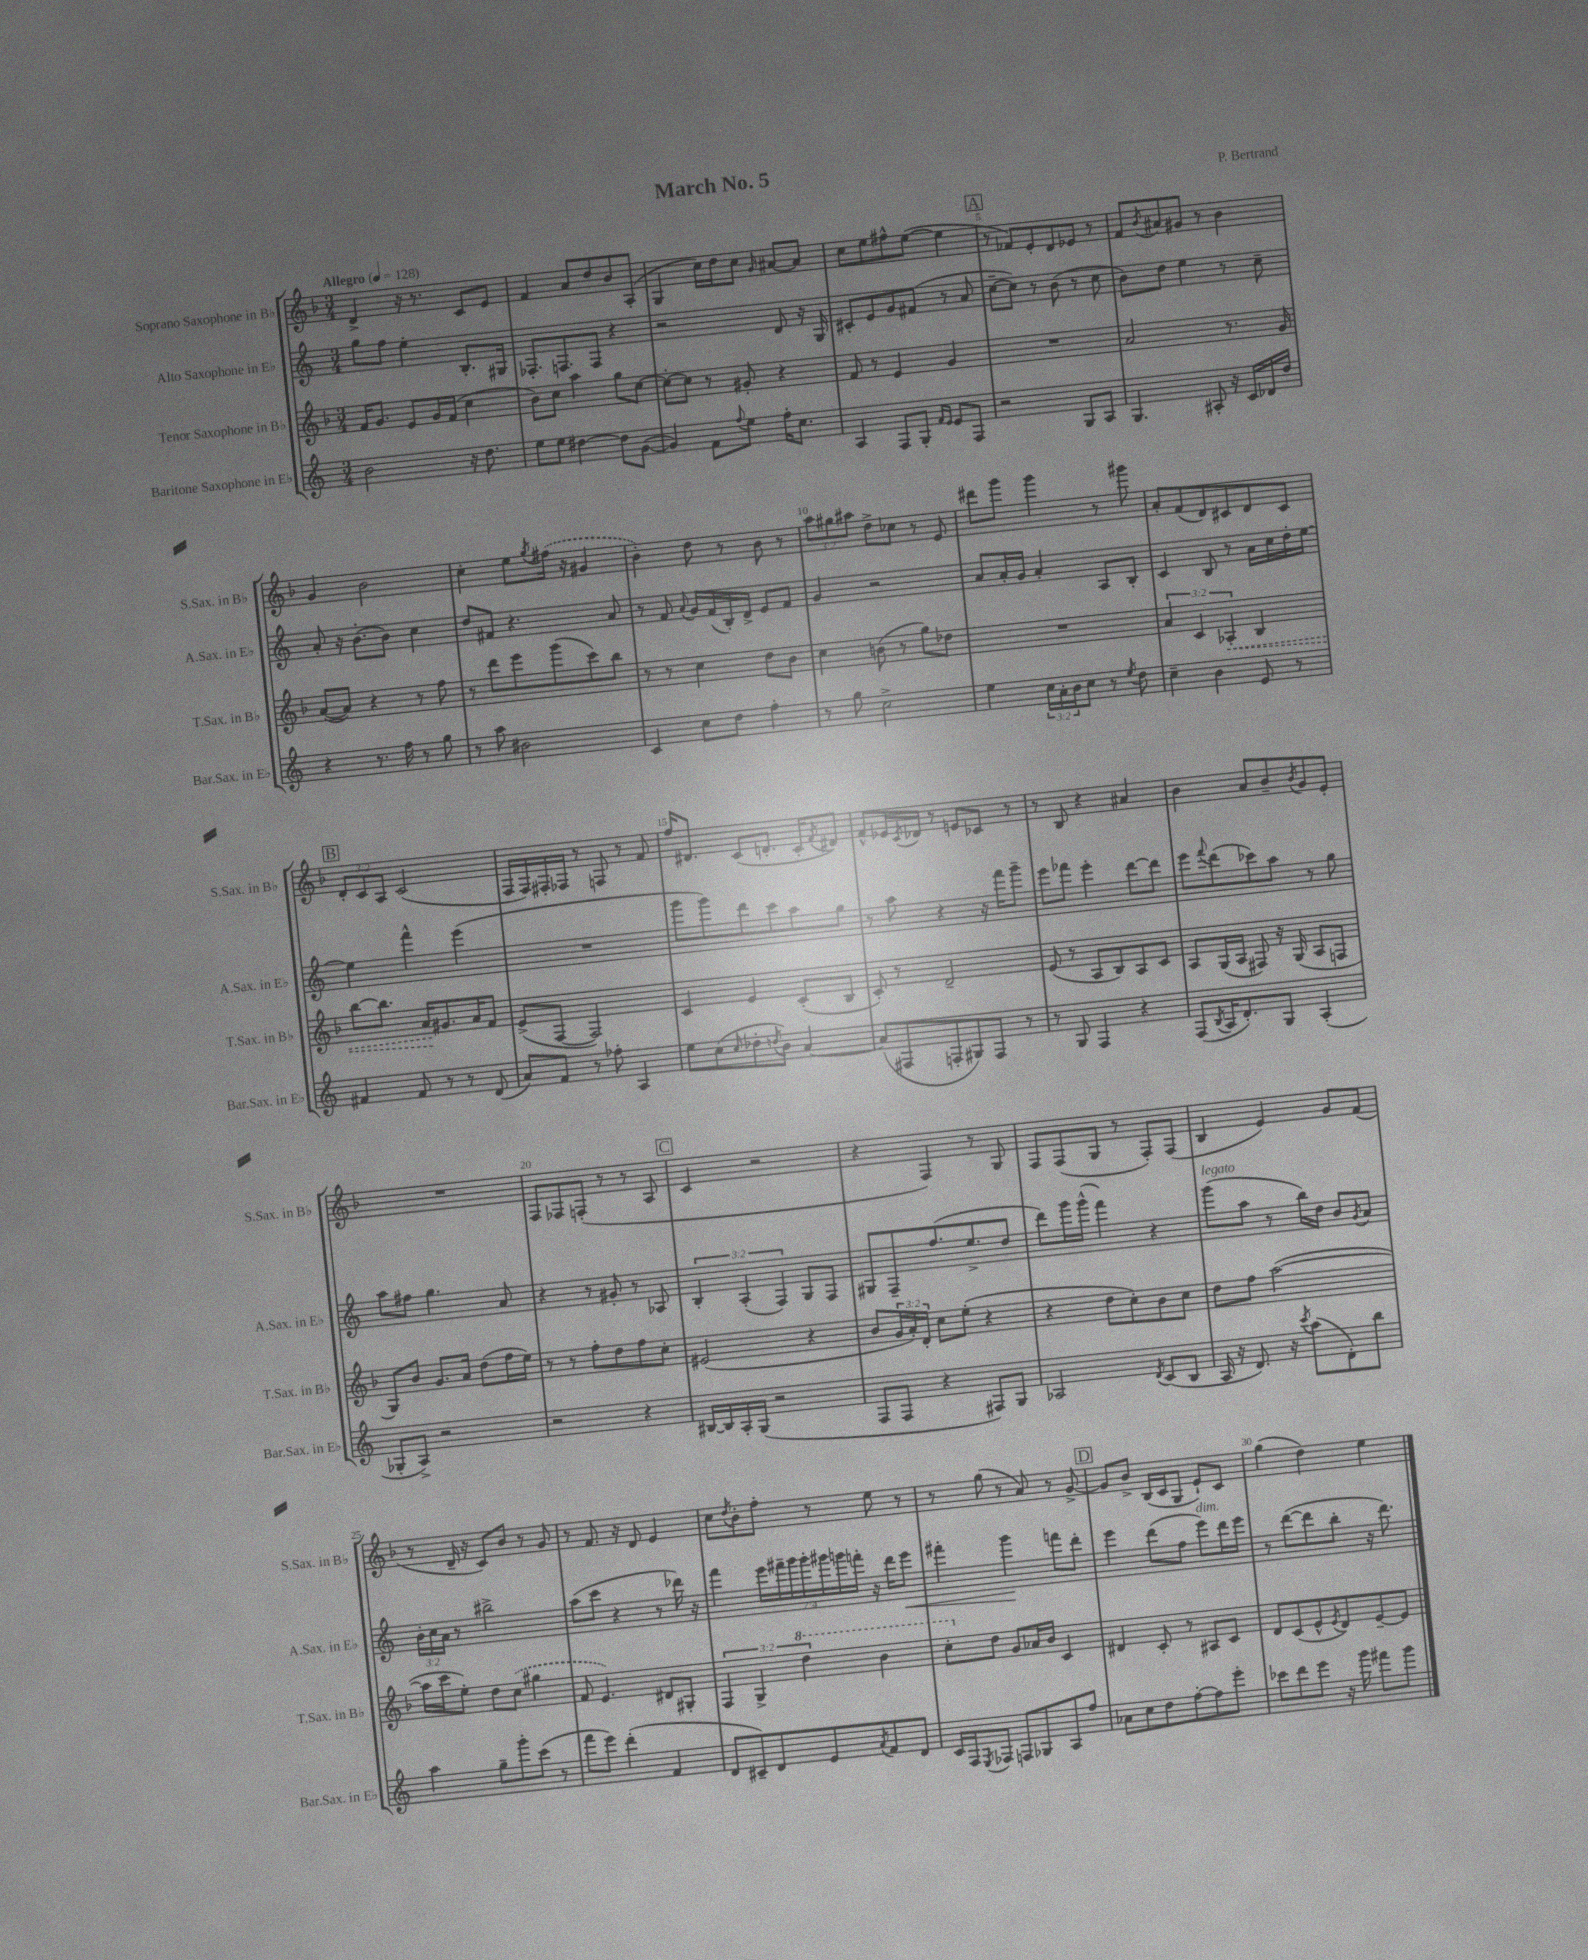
\header { title = "March No. 5" composer = "P. Bertrand" }
<<
\new StaffGroup <<
\new Staff = "s0" \with { instrumentName = "Soprano Saxophone in Bb" shortInstrumentName = "S.Sax. in Bb" } {
    \clef treble \key f \major \numericTimeSignature \time 3/4 \override Staff.TupletNumber.text = #tuplet-number::calc-fraction-text \tempo "Allegro" 4 = 128
    d'4-> r16 r8. c'8 e'8 |
    f'4 a'8 d''8 bes'8 a8-.( |
    g4 c''16) d''16 c''8 \grace { g'16 } ais'8~ ais'8 |
    c''8 e''8 fis''8-^ e''8~( e''4 |
    \mark \markup { \box "A" } r8 fes'8) e'8-. d'8 ees'8 r8 |
    f'8 \acciaccatura { bes'8 } ais'8 gis'8 r8 bes'4 |
    g'4 bes'2 |
    c''4-. e''8 \acciaccatura { g''8 } \once \slurDashed fis''16( r16 gis'4 |
    bes'4-.) d''8 r8 bes'8 r8 |
    \tuplet 3/2 { a''8 gis''8 ais''8 } d''8-> ces''8 r8 e'8 |
    dis'''8 g'''8 g'''4 r8 gis'''8 |
    a'8-. f'8( d'8) cis'8 d'8 cis'8 |
    \mark \markup { \box "B" } \tuplet 3/2 { d'8-. c'8 a8 } c'2( |
    f16 f16) fis16-. fes16 r8 f8 r8 f'8 |
    f''16 dis'8. c'8( d'8.-. c'16-. \acciaccatura { f'8 } dis'8) |
    f'8-^ ees'16 \acciaccatura { c'8 } des'16 r8 e'8 ces'8 r8 |
    r8 bes8 r4 ais'4 |
    bes'4 a'8 bes'8-- \acciaccatura { bes'8 } g'8 e'8-. |
    R2. |
    f8 fes8 f8-.( r8 r8 a8 |
    \mark \markup { \box "C" } c'4 r2 |
    r4 f4) r8 g8 |
    f8 f8( g8 r8 f8-.) f8( |
    bes4 e'4) g'8 f'8( |
    r8 d'16-- r16 c'8) bes'8 r8 g'8 |
    r8 f'8. r16 d'8 e'4 |
    c''8 \acciaccatura { d''8 } bes'8-. f''8-. r8 e''8 r8 |
    r8 g''8( r8 a'8) r8 g'8~-> |
    \mark \markup { \box "D" } g'8 bes'8-> bes16( c'16 g8 e'8-!) c'8 |
    g''4( d''4) e''4 \bar "|." |
}
\new Staff = "s1" \with { instrumentName = "Alto Saxophone in Eb" shortInstrumentName = "A.Sax. in Eb" } {
    \clef treble \key c \major \numericTimeSignature \time 3/4 \override Staff.TupletNumber.text = #tuplet-number::calc-fraction-text
    g''8 f''8 e''4-. b8.-. gis16 |
    fes8.-. f8. f8 r4 |
    r2 d'8 r16 g16 |
    cis'8-. e'8 g'8 fis'8( r8 a'8 |
    \mark \markup { \box "A" } c''8~-- c''8) r8 b'8( r8 c''8 |
    b'8) d''8 e''4 r8 c''8-- |
    a'8-. r16 b'8.~-. b'8 c''4 |
    d''8 fis'8 r4. a'8 |
    r8 f'8 \appoggiatura { a'8 } g'16 f'16( b16-.) d'16-> e'8 f'8 |
    g'4 r2 |
    a'8 a'16-. g'16 a'4-. a8 b8-. |
    c'4 b8 r8 a'16 c''16 d''16-. e''16~ |
    \mark \markup { \box "B" } e''4 f'''4-^ e'''4( |
    R2. |
    g'''8 g'''8) d'''8 c'''8 a''8 g''8 |
    r8 a''8 r4 r16 f'''16 g'''8-- |
    e'''8 fes'''8 e'''4-. d'''8~ d'''8 |
    e'''8 \appoggiatura { f'''8 } d'''8( ces'''8) a''8 r8 g''8 |
    a''8 fis''8 g''4. a'8 |
    r4 r8 gis'8-. r8 aes8 |
    \mark \markup { \box "C" } \tuplet 3/2 { b4-. a4-.( f4) } g8 f8 |
    gis8 f8-- f''8.( e''8.-> d''8 |
    d'''8) g'''16 g'''16-^( f'''4) r4 |
    g'''8^\markup { \italic "legato" }( a''8 r8 b''16) d''16 b'8 \acciaccatura { g'8 } a'8 |
    \tuplet 3/2 { b'16-. c''16 a'16 } r8 bis''2-> |
    a''8( c'''8 r4 r8 des'''16) r16 |
    f'''4 \tuplet 7/4 { e'''16 fis'''16-- g'''16 g'''16-. gis'''16 g'''16 f'''16-. } r16 d'''16 e'''8\< |
    fis'''4-. g'''4\! f'''8 d'''8-. |
    \mark \markup { \box "D" } e'''4 d'''8( f''8 e'''8^\markup { \italic "dim." }) d'''16 e'''16 |
    r8 d'''8~( d'''8 b''8-. r16 d'''8.) \bar "|." |
}
\new Staff = "s2" \with { instrumentName = "Tenor Saxophone in Bb" shortInstrumentName = "T.Sax. in Bb" } {
    \clef treble \key f \major \numericTimeSignature \time 3/4 \override Staff.TupletNumber.text = #tuplet-number::calc-fraction-text
    f'16 g'8. e'8 g'16 f'16( c''4 |
    bes'8) c''8 a''4 g''8 c''8~ |
    c''8~-. c''8 r8 gis'8-. r4 |
    f'8 r8 e'4 g'4 |
    \mark \markup { \box "A" } R2. |
    a'2 r8. g'16 |
    a'8~( a'8) r4 r8 f''8 |
    r8 d'''8 e'''8 g'''8( c'''8) bes''8 |
    r8 r8 c''4 d''8 bes'8 |
    c''4 b'8( r8 g''8) des''8 |
    R2. |
    \tuplet 3/2 { a'4 c'4 \once \override Hairpin.style = #'dashed-line aes4-.\< } bes4 |
    \mark \markup { \box "B" } bes''8~ bes''8. a'16\! gis'8. a'16 f'8 |
    e'8->( f8~ f2) |
    c'4 e'4 c'8-.( bes8 |
    c'8-.) r8 d'2-- |
    e'8( r8 a8 bes8) a8 c'8 |
    a8 g16( a16 fis8) r16 g16( a8 f8 |
    g8) bes'8 g'8. a'16 d''8( f''16 e''16) |
    r8 r8 f''8-. d''8 f''8 c''8-. |
    \mark \markup { \box "C" } eis'2( r4 |
    bes'8 \tuplet 3/2 { g'16 a'16-.) d'16-. } c''8 e''8-.( r4 |
    r4 d''8 c''8-.) bes'8 c''8 |
    d''8 f''8 a''2~( |
    a''16 c'''16 e''8-.) d''8 \once \slurDashed c''8( gis''4 |
    f'8 e'4.) dis'8 gis8-. |
    \tuplet 3/2 { f4 g4-> \ottava #1 d'''4 } bes''4 |
    c'''8-. \ottava #0 d''8 g'8 aes'16 bes'16 c'4 |
    \mark \markup { \box "D" } dis'4 c'8-. r8 ais8 c'8 |
    d'8 c'8( e'8-^ \acciaccatura { e'8 } d'8) e'8~-- e'8 \bar "|." |
}
\new Staff = "s3" \with { instrumentName = "Baritone Saxophone in Eb" shortInstrumentName = "Bar.Sax. in Eb" } {
    \clef treble \key c \major \numericTimeSignature \time 3/4 \override Staff.TupletNumber.text = #tuplet-number::calc-fraction-text
    b'2 r16 d''8. |
    e''8 e''8 dis''4~ dis''8 g'8~( |
    g'4) f'8 \appoggiatura { f''8 } e''8 f''16-. c''8. |
    a4 f8 g8-. \grace { f'16 e'16 } e'8 f8 |
    \mark \markup { \box "A" } r2 g8 a8 |
    g4. ais8-. r16 c'16 des'16 d''16 |
    r4 r8. f''16 r8 g''8 |
    r8 a''8 bis'2 |
    c'4 c''8 d''8 f''4-. |
    r8 g''8 c''2-> |
    e''4 \tuplet 3/2 { c''16 a'16-. b'16 } c''8 r8 \acciaccatura { e''8 } d''8 |
    c''4-- b'4 e'8 r8 |
    \mark \markup { \box "B" } fis'4 fis'8 r8 r8 d'8( |
    a'8) f'8 r8 fes''8-. a4 |
    e''8 c''8( \grace { c''16 } des''8-. \acciaccatura { d''8 } b'8) a'4~ |
    a'8( fis8 f8-. gis8) f8 r8 |
    r8 g8 f4 r4 |
    f8( \acciaccatura { b8 } a16 d'8.-.) g8 a4-.( |
    ges8-. a8->) r2 |
    r2 r4 |
    \mark \markup { \box "C" } bis16~ bis16 a16-. g16( r2 |
    f8 f8 r4 fis8) g8 |
    aes2 \acciaccatura { d'8 } c'8( b8 |
    a16 r16 d'8.) r16 \acciaccatura { c'''8 } a''8( d'8-.) b''8 |
    a''4 g''8-- g'''8-. c'''8( r8 |
    f'''8 e'''8) d'''4-.( f'4 |
    d'8 cis'8--) d'8 e'8 \acciaccatura { a'8 } f'8 d'8 |
    c'16 f16 \acciaccatura { e8 } fes8 f8 ges8 a8 f''8 |
    \mark \markup { \box "D" } aes'8 c''8 d''8 f''8~-. f''8 e'''8-. |
    ces'''8 d'''8 e'''8 r16 g'''16 fis'''8 g'''8 \bar "|." |
}
>>
>>
\layout { \context { \Score \override BarNumber.break-visibility = ##(#f #t #t) barNumberVisibility = #(every-nth-bar-number-visible 5) } }
